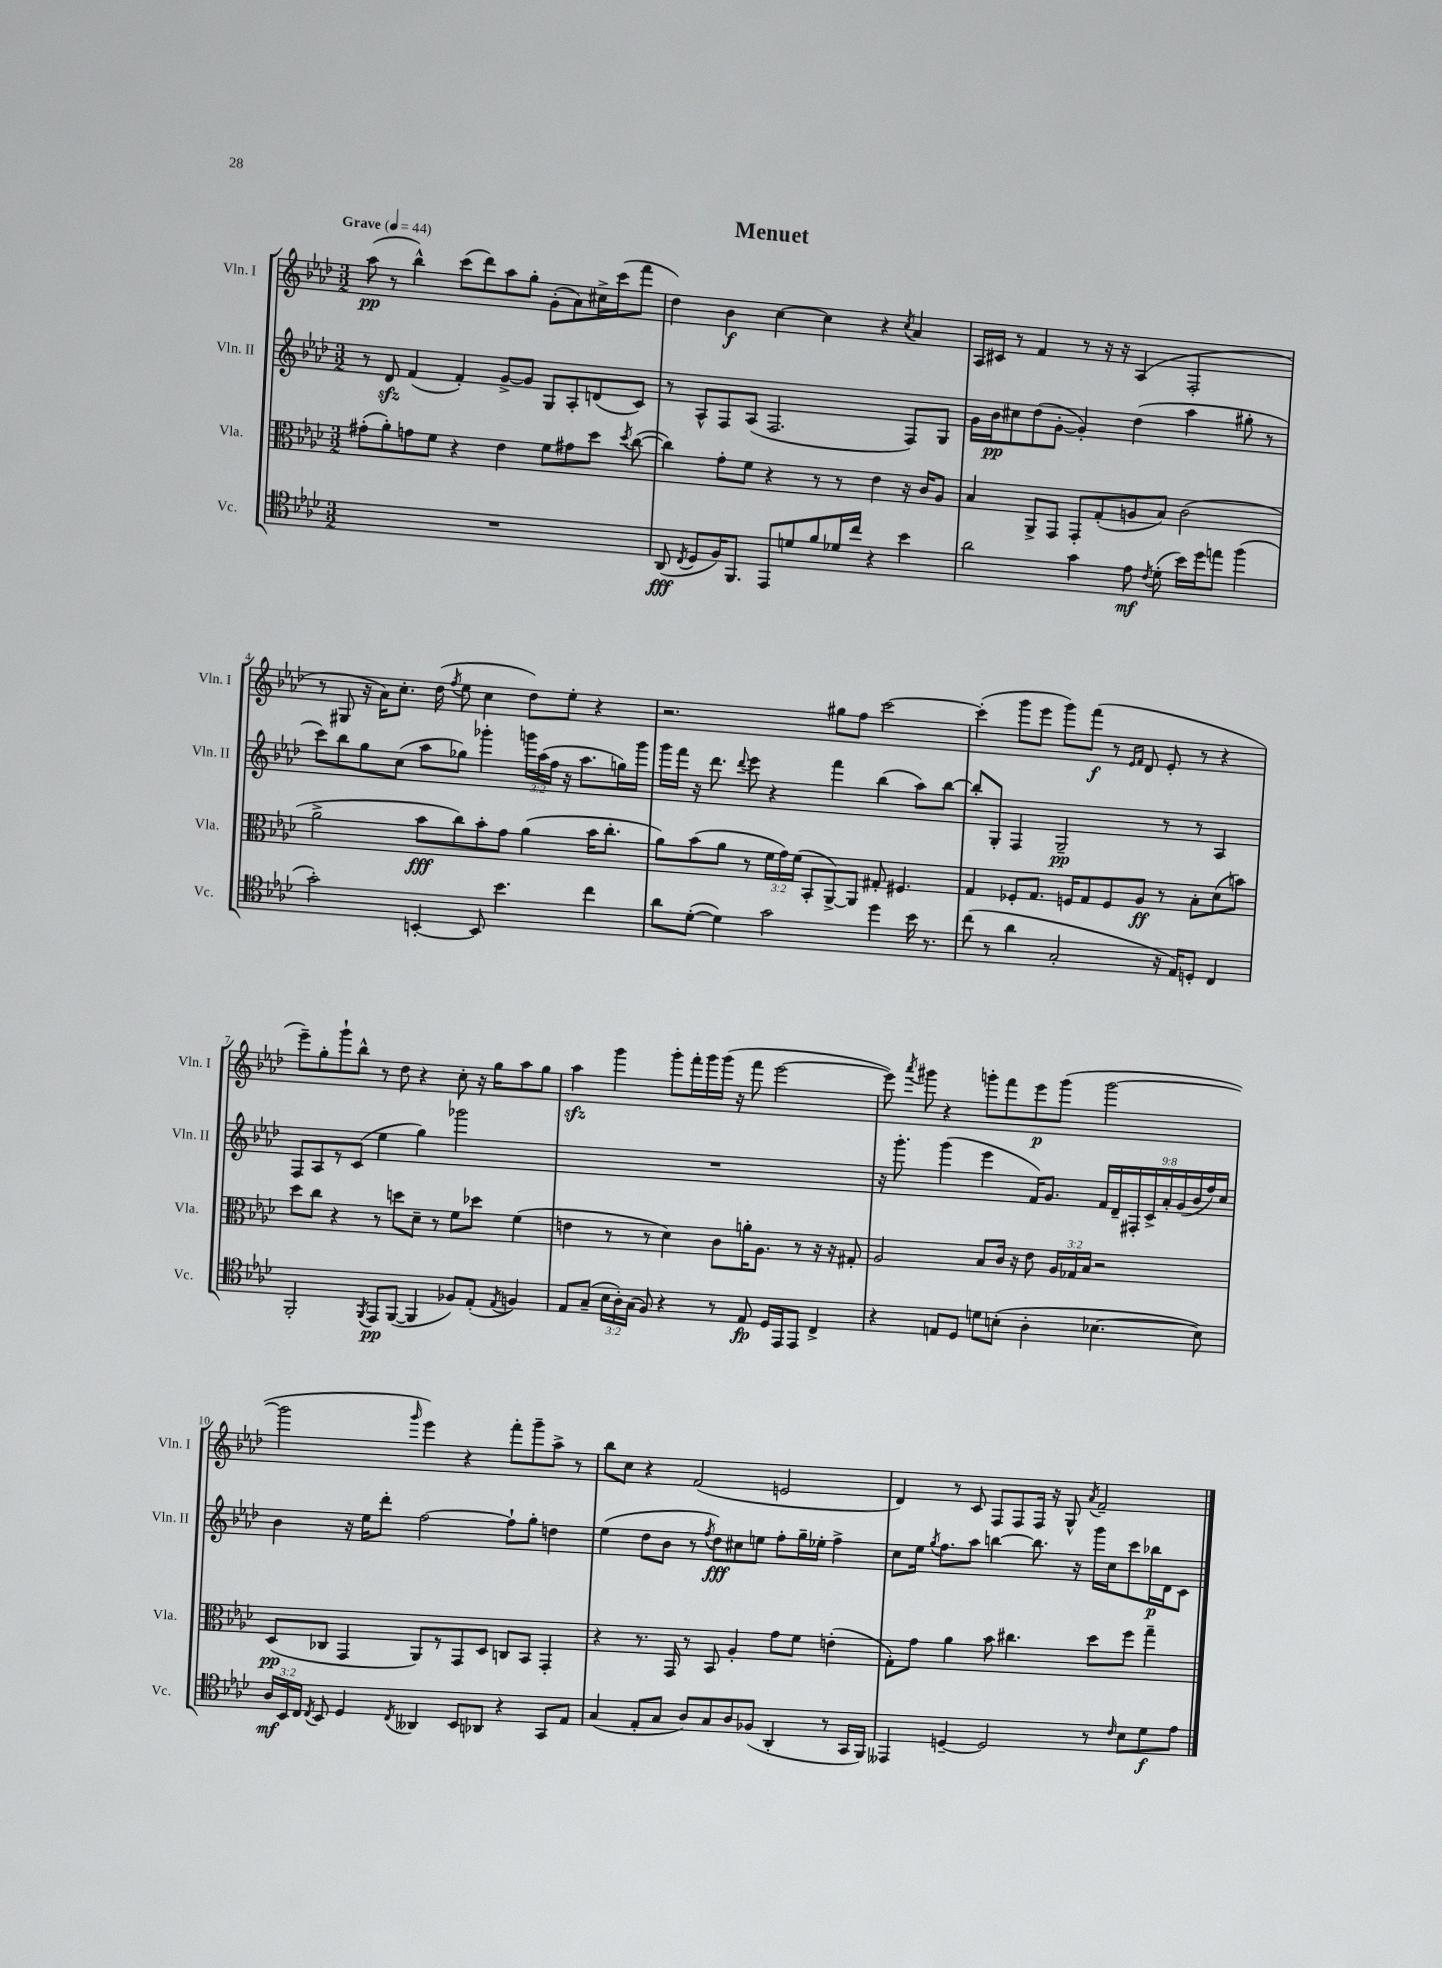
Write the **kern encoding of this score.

**kern	**dynam	**kern	**dynam	**kern	**dynam	**kern	**dynam
*part4	*part4	*part3	*part3	*part2	*part2	*part1	*part1
*staff4	*staff4	*staff3	*staff3	*staff2	*staff2	*staff1	*staff1
*I"Vc.	*	*I"Vla.	*	*I"Vln. II	*	*I"Vln. I	*
*I'Vc.	*	*I'Vla.	*	*I'Vln. II	*	*I'Vln. I	*
*clefC4	*	*clefC3	*	*clefG2	*	*clefG2	*
*k[b-e-a-d-]	*	*k[b-e-a-d-]	*	*k[b-e-a-d-]	*	*k[b-e-a-d-]	*
*M3/2	*	*M3/2	*	*M3/2	*	*M3/2	*
*MM44	*	*MM44	*	*MM44	*	*MM44	*
=1	=1	=1	=1	=1	=1	=1	=1
!	!	!	!	!	!	!LO:TX:a:B:t=Grave	!
1.r	.	(8g#X'\L	.	8r	.	(8aa-\	pp
.	.	8a-'\)	.	8d-zz/	.	8r	.
.	.	8gn\	.	(4f/	.	4bb-^^\)	.
.	.	8f\J	.	.	.	.	.
.	.	4r	.	4f'/)	.	(8ccc\L	.
.	.	.	.	.	.	8ddd-\)	.
.	.	4e-\	.	[8g^/L	.	8aa-\	.
.	.	.	.	8g/J]	.	8gg'\J	.
.	.	8f\L	.	8G/L	.	(8g'\L	.
.	.	8g#X\	.	8A-'/	.	8a-\)	.
.	.	8dd-\J	.	(8dn/	.	16cc#X^\L	.
.	.	.	.	.	.	(16ccc\J	.
.	.	8qdd-/	.	.	.	.	.
.	.	([8cc\	.	8c/J)	.	8fff\J	.
=2	=2	=2	=2	=2	=2	=2	=2
(8AA-/	fff	4cc\])	.	8r	.	4dd-\)	.
8qC/	.	.	.	.	.	.	.
8D-/L	.	.	.	8A-^^/L	.	.	.
16F/K)	.	8g'\L	.	8F/	.	4b-\	f
8.FF/J	.	.	.	.	.	.	.
.	.	8f\J	.	(8A-/J	.	.	.
8EE-/L	.	4r	.	2.F/	.	[4cc\	.
8dn/	.	.	.	.	.	.	.
8f/	.	8r	.	.	.	4cc\]	.
16d-X/L	.	8r	.	.	.	.	.
16cc/JJ	.	.	.	.	.	.	.
4r	.	4e-\	.	.	.	4r	.
.	.	.	.	.	.	8qcc/	.
4b-\	.	16r	.	8F/L)	.	4a-/	.
.	.	16c/KL	.	.	.	.	.
.	.	8A-/J	.	8G/J	.	.	.
=3	=3	=3	=3	=3	=3	=3	=3
2a-\	.	4B-/	.	16g\LL	.	16A-/LL	.
.	.	.	.	16b-\J	pp	16c#X/JJ	.
.	.	.	.	8cc#X\	.	8r	.
.	.	8AA-^/L	.	(8dd-\	.	4f/	.
.	.	8GG/J	.	[8g'\J	.	.	.
4g\	.	8GG'/L	.	4g'/])	.	8r	.
.	.	(8G'/	.	.	.	16r	.
.	.	.	.	.	.	16r	.
8e-\	mf	8An/	.	(4dd-\	.	(4A-/	.
8qc/	.	.	.	.	.	.	.
(8d-'\	.	8B-/J)	.	.	.	.	.
16b-\LL)	.	(2c\	.	4aa-\	.	2F'/	.
16dd-\J	.	.	.	.	.	.	.
8een\J	.	.	.	.	.	.	.
(4ff\	.	.	.	8gg#X'\	.	.	.
.	.	.	.	8r	.	.	.
!!LO:LB:g=z
=4	=4	=4	=4	=4	=4	=4	=4
2g'\)	.	2a-^\	.	8ccc\L)	.	8r	.
.	.	.	.	8bb-\	.	8G#X/	.
.	.	.	.	8gg\	.	16r	.
.	.	.	.	.	.	16a-\KL)	.
.	.	.	.	(8cc\J	.	8.cc'\J	.
[4BBn'/	.	8b-\L	fff	8aa-\L	.	.	.
.	.	.	.	.	.	(16dd-\	.
.	.	.	.	.	.	8qff/	.
.	.	8cc\)	.	8gg-X\J)	.	8ee-\	.
8BB/]	.	8b-'\	.	4ggg-X'\	.	4cc\	.
4.b-\	.	8g\J	.	.	.	.	.
.	.	(4a-\	.	24gggn\LL	.	8dd-\L)	.
.	.	.	.	(24aa-\	.	.	.
.	.	.	.	24ff\JJ	.	.	.
.	.	.	.	16r	.	8ee-'\J	.
.	.	.	.	8.aa-\L	.	.	.
4cc\	.	16b-\KL	.	.	.	4r	.
.	.	8.cc'\J	.	.	.	.	.
.	.	.	.	16ggn\L)	.	.	.
.	.	.	.	16ggg\JJ	.	.	.
=5	=5	=5	=5	=5	=5	=5	=5
8a-\L	.	8a-\L)	.	16ggg\LL	.	2.r	.
.	.	.	.	16fff\JJ	.	.	.
([8d-'\J	.	(8b-\	.	16r	.	.	.
.	.	.	.	8.ddd-\	.	.	.
4d-\])	.	8a-\J	.	.	.	.	.
.	.	.	.	8qqddd-/	.	.	.
.	.	8r	.	8eee-\	.	.	.
2g\	.	24f\LL	.	4r	.	.	.
.	.	24g\)	.	.	.	.	.
.	.	(24f\JJ	.	.	.	.	.
.	.	8BB-'/L	.	.	.	.	.
.	.	[8AA-^/)	.	4fff\	.	8gg#X\L	.
.	.	8AA-/J]	.	.	.	8ff\J	.
4dd-\	.	8G#X'/	.	(4bb-\	.	[2ccc\	.
.	.	4.F#X/	.	.	.	.	.
16b-\	.	.	.	8aa-\L)	.	.	.
8.r	.	.	.	.	.	.	.
.	.	.	.	[8bb-\J	.	.	.
=6	=6	=6	=6	=6	=6	=6	=6
(8cc\	.	4G/	.	8bb-'/L]	.	(4ccc'\]	.
8r	.	.	.	8G'/J	.	.	.
4a-\	.	8F-X'/L	.	4F/	.	8ggg\L	.
.	.	8.G/J	.	.	.	8eee-\J	.
2G'/	.	.	.	2G~/	pp	8ggg\L)	.
.	.	16Fn/KL	.	.	.	.	.
.	.	8G/	.	.	.	(8fff\J	f
.	.	8F/	.	.	.	8r	.
.	.	.	.	.	.	16qqe-/LL	.
.	.	.	.	.	.	16qqf/JJ	.
.	.	8A-/J	ff	.	.	8d-/	.
16r	.	8r	.	8r	.	8e-'/	.
16E-/KL)	.	.	.	.	.	.	.
8Dn'/J	.	8B-'\L	.	8r	.	8r	.
4C/	.	(8d-\	.	4A-/	.	4r	.
.	.	8bn\J)	.	.	.	.	.
!!LO:LB:g=z
=7	=7	=7	=7	=7	=7	=7	=7
2FF'/	.	8dd-\L	.	8F/L	.	8eee-~\L)	.
.	.	8cc\J	.	8A-/	.	8gg'\	.
.	.	4r	.	8r	.	8ggg`\	.
.	.	.	.	(8c/J	.	8bb-^^\J	.
8qFF/	.	.	.	.	.	.	.
8EE-/L	pp	8r	.	4ee-\	.	8r	.
([8FF/J	.	8ddn\L	.	.	.	8dd-\	.
4FF/]	.	8d-~\J	.	4gg\)	.	4r	.
.	.	8r	.	.	.	.	.
8F-X/L)	.	8f\L	.	2ggg-X\	.	8cc'\	.
(8E-'/J	.	8dd-X\J	.	.	.	16r	.
.	.	.	.	.	.	16gg\KL	.
8qE-/	.	.	.	.	.	.	.
4Fn/)	.	(4f\	.	.	.	8aa-\	.
.	.	.	.	.	.	8gg\J	.
=8	=8	=8	=8	=8	=8	=8	=8
8E-/L	.	4en\	.	1.r	.	4aa-zz\	.
(8G~/J	.	.	.	.	.	.	.
24B-\LL	.	8r	.	.	.	4ggg\	.
24A-'\)	.	.	.	.	.	.	.
(24G\JJ	.	.	.	.	.	.	.
8F/)	.	8r	.	.	.	.	.
4r	.	4d-\)	.	.	.	8ggg'\L	.
.	.	.	.	.	.	16fff'\L	.
.	.	.	.	.	.	16ggg\	.
8r	.	8c\L	.	.	.	(16ggg\JJ	.
.	.	.	.	.	.	16r	.
8E-/	fp	16an'\K	.	.	.	8fff\	.
.	.	8.A-\J	.	.	.	.	.
16D-/LL	.	.	.	.	.	[2eee-\	.
16EE-/J	.	.	.	.	.	.	.
8EE-/J	.	8r	.	.	.	.	.
4C^/	.	16r	.	.	.	.	.
.	.	16r	.	.	.	.	.
.	.	8G#X'/	.	.	.	.	.
=9	=9	=9	=9	=9	=9	=9	=9
4r	.	2A-/	.	16r	.	8eee-\])	.
.	.	.	.	8.ggg'\	.	.	.
.	.	.	.	.	.	8qaaa-/	.
.	.	.	.	.	.	8ggg#X\	.
8En/L	.	.	.	(4ggg\	.	4r	.
8D-/J	.	.	.	.	.	.	.
8dn\L	.	8B-/L	.	4eee-\	.	8gggn'\L	.
(8Bn'\J	.	16c/Jk	.	.	.	8fff\	.
.	.	16r	.	.	.	.	.
4A-'\	.	8e-\	.	16f/KL)	.	8eee-\	p
.	.	.	.	8.g/J	.	.	.
.	.	24A-/LL	.	.	.	(8ggg\J	.
.	.	24G-X/	.	.	.	.	.
.	.	24B-/JJ	.	.	.	.	.
[4.B-X\	.	2r	.	18f/LL	.	[2ggg\	.
.	.	.	.	18d-~/	.	.	.
.	.	.	.	18F#X'/	.	.	.
.	.	.	.	18c^/	.	.	.
.	.	.	.	18a-'/	.	.	.
.	.	.	.	(18g/	.	.	.
.	.	.	.	18b-/	.	.	.
8B-\])	.	.	.	.	.	.	.
.	.	.	.	18ff/)	.	.	.
.	.	.	.	18cc/JJ	.	.	.
!!LO:LB:g=z
=10	=10	=10	=10	=10	=10	=10	=10
24A-/LL	mf	(8D-/L	pp	4b-\	.	2ggg\]	.
24BB-/	.	.	.	.	.	.	.
24C/JJ	.	.	.	.	.	.	.
8qC/	.	.	.	.	.	.	.
8BB-/	.	8C-X/J	.	.	.	.	.
4D-/	.	4GG/	.	16r	.	.	.
.	.	.	.	16ee-\KL	.	.	.
.	.	.	.	8ddd-'\J	.	.	.
8qC/	.	.	.	.	.	16qqggg/	.
4AA--X/	.	8AA-/L)	.	[2ff\	.	4eee-\)	.
.	.	8r	.	.	.	.	.
8BB-/L	.	8GG/	.	.	.	4r	.
8AA-X/J	.	8D-/J	.	.	.	.	.
4r	.	8Cn/L	.	8ff`\L]	.	8fff'\L	.
.	.	8BB-/J	.	8gg'\J	.	8ggg~\	.
8GG/L	.	4GG'/	.	4ddn\	.	8aa-^\J	.
8E-/J	.	.	.	.	.	8r	.
=11	=11	=11	=11	=11	=11	=11	=11
(4G/	.	4r	.	(4ee-\	.	8bb-\L	.
.	.	.	.	.	.	8cc\J	.
8E-'/L	.	8.r	.	8dd-\L	.	4r	.
8G/J	.	.	.	8b-\J	.	.	.
.	.	16GG/	.	.	.	.	.
8A-/L)	.	8r	.	8r	.	(2f/	.
.	.	.	.	8qff/	.	.	.
8G/	.	8BB-/	.	8dd-\L)	fff	.	.
8A-/	.	4A-'/	.	8cc#X\	.	.	.
(8F-X/J	.	.	.	8een\J	.	.	.
4AA-'/	.	8g\L	.	8ff'\L	.	2en/	.
.	.	8f\J	.	16gg~\L	.	.	.
.	.	.	.	16ee-X'\JJ	.	.	.
8r	.	(4en'\	.	4ff^\	.	.	.
16GG/LL	.	.	.	.	.	.	.
16FF/JJ)	.	.	.	.	.	.	.
=12	=12	=12	=12	=12	=12	=12	=12
4EE--X/	.	8G'\L)	.	8cc\L	.	4d-/)	.
.	.	8g\J	.	16ee-\Jk	.	.	.
.	.	.	.	8qgg/	.	.	.
.	.	.	.	8.ff\L	.	.	.
[4Dn~/	.	4a-\	.	.	.	8r	.
.	.	.	.	8aa-\J	.	8c/	.
2D/]	.	8b-\	.	[4bbn\	.	8F/L	.
.	.	4.cc#X\	.	.	.	8F/	.
.	.	.	.	8.bb\]	.	16F/Jk	.
.	.	.	.	.	.	16r	.
.	.	.	.	.	.	8G^^/	.
.	.	.	.	16r	.	.	.
.	.	.	.	.	.	8qa-/	.
8r	.	8dd-\L	.	16ggg\LL	.	2f~/	.
.	.	.	.	16cc\J	.	.	.
16qqc/	.	.	.	.	.	.	.
8B-\L	.	8ff\J	.	8ccc\	.	.	.
8d-\	f	4gg~\	.	16bb-X\L	p	.	.
.	.	.	.	16d-\J	.	.	.
8e-\J	.	.	.	8c\J	.	.	.
==	==	==	==	==	==	==	==
*-	*-	*-	*-	*-	*-	*-	*-
